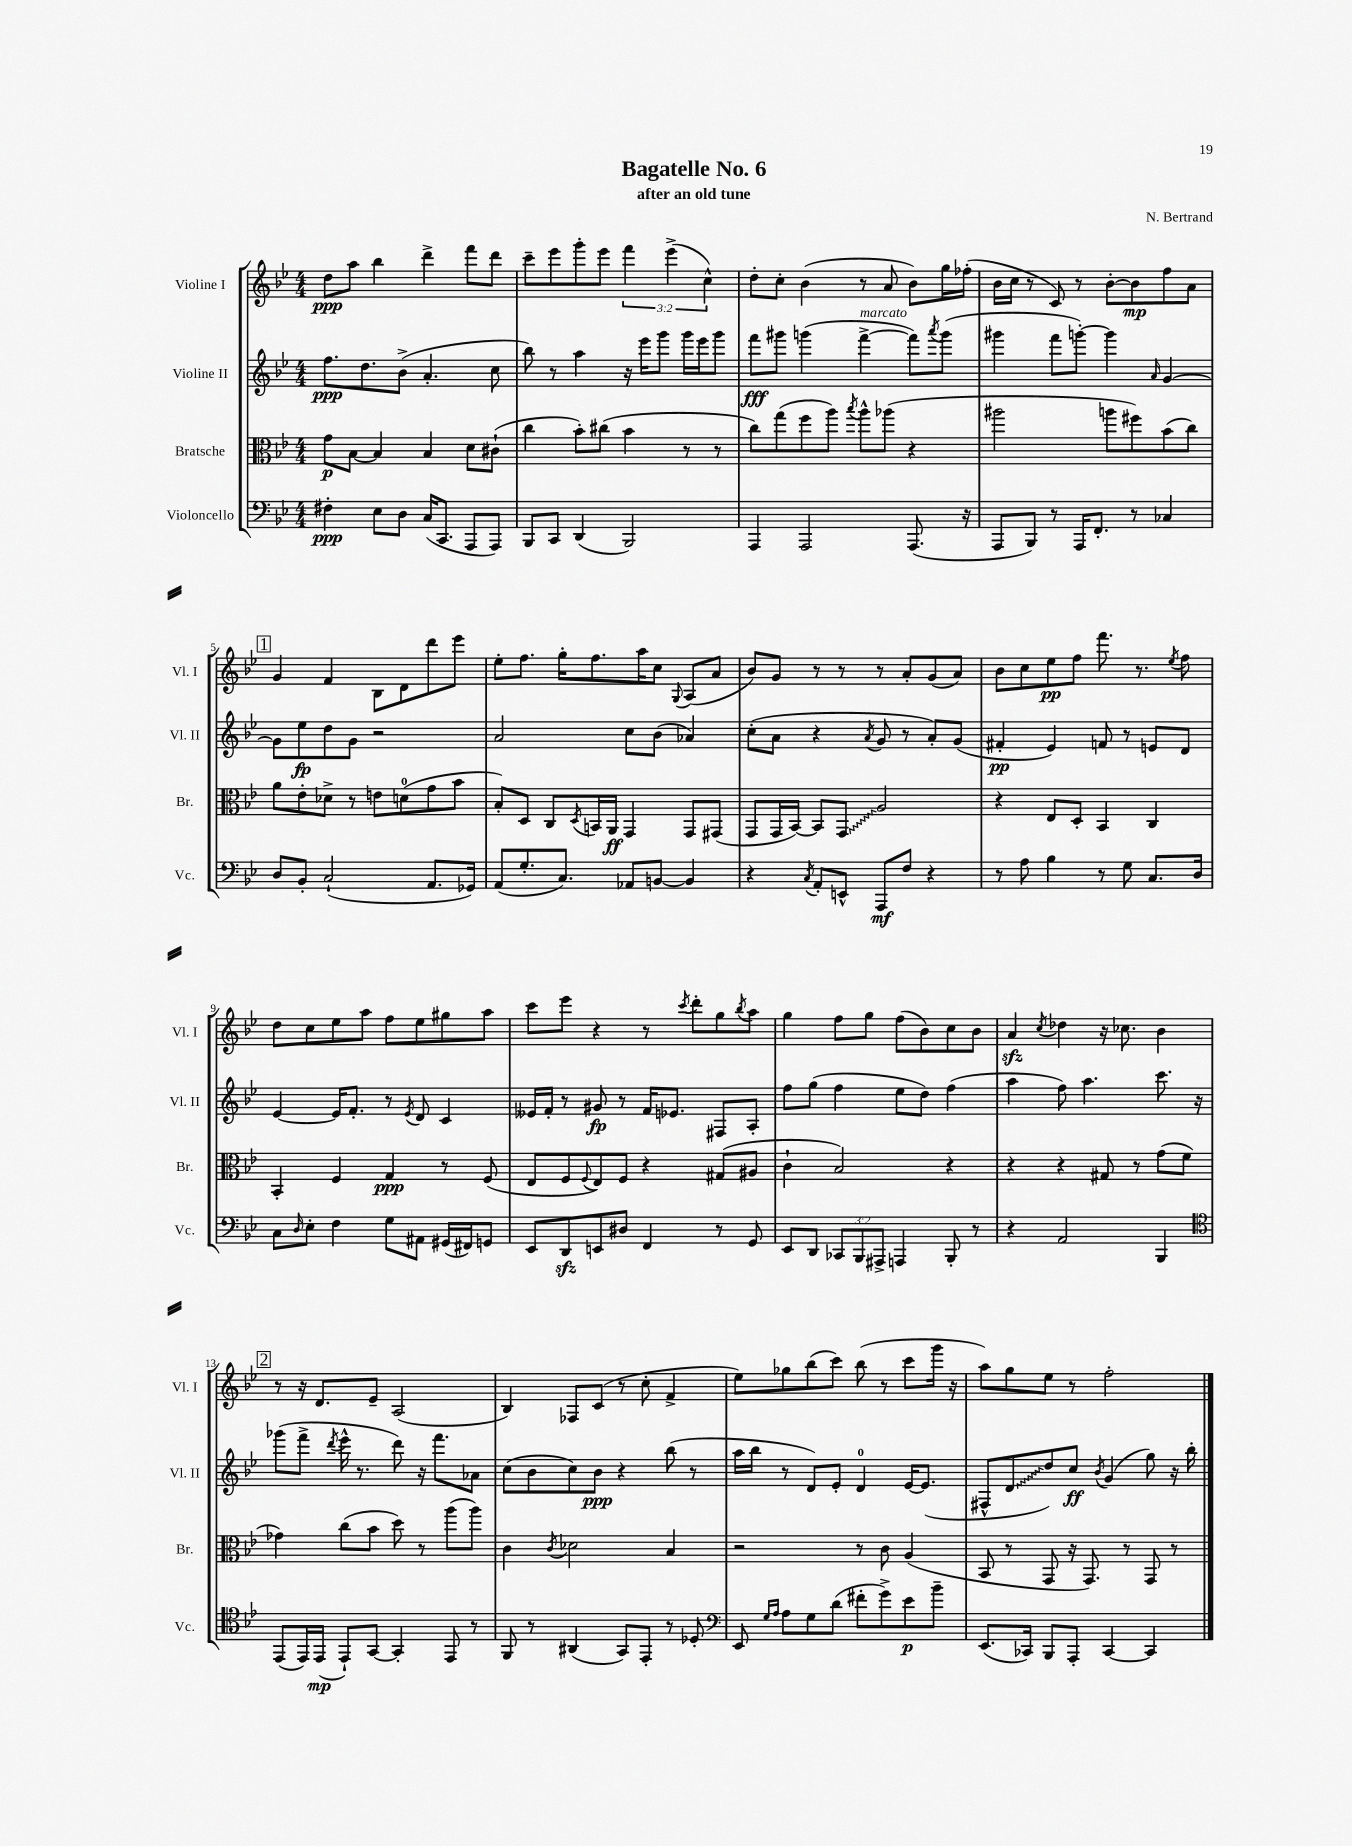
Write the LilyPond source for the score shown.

\header { title = "Bagatelle No. 6" composer = "N. Bertrand" subtitle = "after an old tune" }
<<
\new StaffGroup <<
\new Staff = "s0" \with { instrumentName = "Violine I" shortInstrumentName = "Vl. I" } {
    \clef treble \key bes \major \numericTimeSignature \time 4/4 \override Staff.TupletNumber.text = #tuplet-number::calc-fraction-text
    d''8\ppp a''8 bes''4 d'''4-> f'''8 d'''8 |
    c'''8-- ees'''8 g'''8-. ees'''8 \tuplet 3/2 { f'''4 ees'''4->( c''4-^) } |
    d''8-. c''8-. bes'4( r8 a'8 bes'8) g''16 fes''16-.( |
    bes'16 c''16 r8 c'8) r8 bes'8~-. bes'8\mp f''8 a'8 |
    \mark \markup { \box "1" } g'4 f'4 bes8 d'8 d'''8 ees'''8 |
    ees''8-. f''8. g''16-. f''8. a''16 c''8 \appoggiatura { g8 } a8( a'8 |
    bes'8) g'8 r8 r8 r8 a'8-. g'8( a'8) |
    bes'8 c''8 ees''8\pp f''8 f'''8. r8. \acciaccatura { ees''8 } f''8 |
    d''8 c''8 ees''8 a''8 f''8 ees''8 gis''8 a''8 |
    c'''8 ees'''8 r4 r8 \acciaccatura { c'''8 } d'''8-. g''8 \acciaccatura { bes''8 } a''8 |
    g''4 f''8 g''8 f''8( bes'8) c''8 bes'8 |
    a'4\sfz \acciaccatura { c''8 } des''4 r16 ces''8. bes'4 |
    \mark \markup { \box "2" } r8 r16 d'8. ees'8-- a2( |
    bes4) fes8 c'8( r8 c''8-. f'4-> |
    ees''8) ges''8 bes''8( c'''8) bes''8( r8 c'''8 g'''16 r16 |
    a''8) g''8 ees''8 r8 f''2-. \bar "|." |
}
\new Staff = "s1" \with { instrumentName = "Violine II" shortInstrumentName = "Vl. II" } {
    \clef treble \key bes \major \numericTimeSignature \time 4/4
    f''8.\ppp d''8. bes'8->( a'4.-. c''8 |
    bes''8) r8 a''4 r16 ees'''16 g'''8 g'''16 ees'''16 g'''8 |
    f'''8\fff gis'''8 g'''4( f'''4~->^\markup { \italic "marcato" } f'''8) \acciaccatura { a'''8 } g'''8( |
    gis'''4 f'''8 g'''8~-.) g'''4 \grace { a'16 } g'4~ |
    \mark \markup { \box "1" } g'8 ees''8\fp d''8 g'8 r2 |
    a'2 c''8 bes'8( aes'4) |
    c''8-.( a'8 r4 \acciaccatura { a'8 } g'8 r8 a'8-.) g'8( |
    fis'4-.\pp ees'4) f'8 r8 e'8 d'8 |
    ees'4~ ees'16 f'8.-. r8 \acciaccatura { ees'8 } d'8 c'4 |
    eeses'16 f'16-. r8 gis'8\fp r8 f'16 ees'8. fis8 a8-. |
    f''8 g''8( f''4 ees''8 d''8) f''4( |
    a''4 f''8) a''4. c'''8. r16 |
    \mark \markup { \box "2" } ges'''8( f'''8-> \acciaccatura { d'''8 } ees'''16-^ r8. d'''8) r16 f'''8. aes'8 |
    c''8( bes'8 c''8) bes'8\ppp r4 bes''8( r8 |
    a''16 bes''16 r8 d'8) ees'8-. d'4-0 ees'16~ ees'8.( |
    fis8-^ \once \override Glissando.style = #'zigzag d'8\glissando d''8) c''8\ff \acciaccatura { bes'8 } g'4( g''8) r16 bes''16-. \bar "|." |
}
\new Staff = "s2" \with { instrumentName = "Bratsche" shortInstrumentName = "Br." } {
    \clef alto \key bes \major \numericTimeSignature \time 4/4
    g'8\p bes8~ bes4 bes4 d'8 cis'8-!( |
    c''4 bes'8-.) cis''8( bes'4 r8 r8 |
    c''8) g''8( f''8 a''8) \acciaccatura { bes''8 } a''8-^ aes''8( r4 |
    ais''2 a''8 fis''8) bes'8( c''8) |
    \mark \markup { \box "1" } a'8 ees'8-. des'8-> r8 e'8 d'8-0( g'8 bes'8 |
    bes8-.) d8 c8 \acciaccatura { d8 } b,16 a,16\ff g,4 g,8 gis,8( |
    g,8 g,16 bes,16~) bes,8 \once \override Glissando.style = #'zigzag g,8\glissando a2 |
    r4 ees8 d8-. bes,4 c4 |
    bes,4-. f4 g4\ppp r8 f8( |
    ees8 f8 \appoggiatura { f8 } ees8) f8 r4 gis8( ais8 |
    c'4-! bes2) r4 |
    r4 r4 gis8 r8 g'8( f'8 |
    \mark \markup { \box "2" } ges'4) c''8( bes'8 d''8) r8 a''8( a''8) |
    c'4 \acciaccatura { c'8 } des'2 bes4 |
    r2 r8 c'8 a4( |
    bes,8 r8 g,8 r16 g,8.) r8 g,8 r8 \bar "|." |
}
\new Staff = "s3" \with { instrumentName = "Violoncello" shortInstrumentName = "Vc." } {
    \clef bass \key bes \major \numericTimeSignature \time 4/4 \override Staff.TupletNumber.text = #tuplet-number::calc-fraction-text
    fis4-.\ppp ees8 d8 c16( c,8. a,,8 a,,8) |
    bes,,8 c,8 d,4( bes,,2) |
    a,,4 a,,2 a,,8.( r16 |
    a,,8 bes,,8) r8 a,,16 f,8.-. r8 ces4 |
    \mark \markup { \box "1" } d8 bes,8-. c2-!( a,8. ges,16) |
    a,8( g8.-. c8.) aes,8 b,8~ b,4 |
    r4 \acciaccatura { c8 } a,8-. e,8-^ a,,8\mf f8 r4 |
    r8 a8 bes4 r8 g8 c8. d16 |
    c8 \grace { d16 } ees8-. f4 g8 ais,8 gis,16( fis,16) g,8 |
    ees,8 d,8\sfz e,8 dis8 f,4 r8 g,8 |
    ees,8 d,8 \tuplet 3/2 { ces,8 bes,,8 ais,,8-> } a,,4 bes,,8-. r8 |
    r4 a,2 bes,,4 |
    \mark \markup { \box "2" } \clef tenor ees,8( ees,16) ees,16\mp( ees,8-!) g,8~ g,4-. ees,8 r8 |
    f,8 r8 ais,4( g,8) ees,8-. r8 des8-. |
    \clef bass ees,8 \grace { g16 a16 } a8 g8 d'8( fis'8-. g'8->) ees'8\p bes'8-- |
    ees,8.( ces,16) bes,,8 a,,8-. ces,4~ ces,4 \bar "|." |
}
>>
>>
